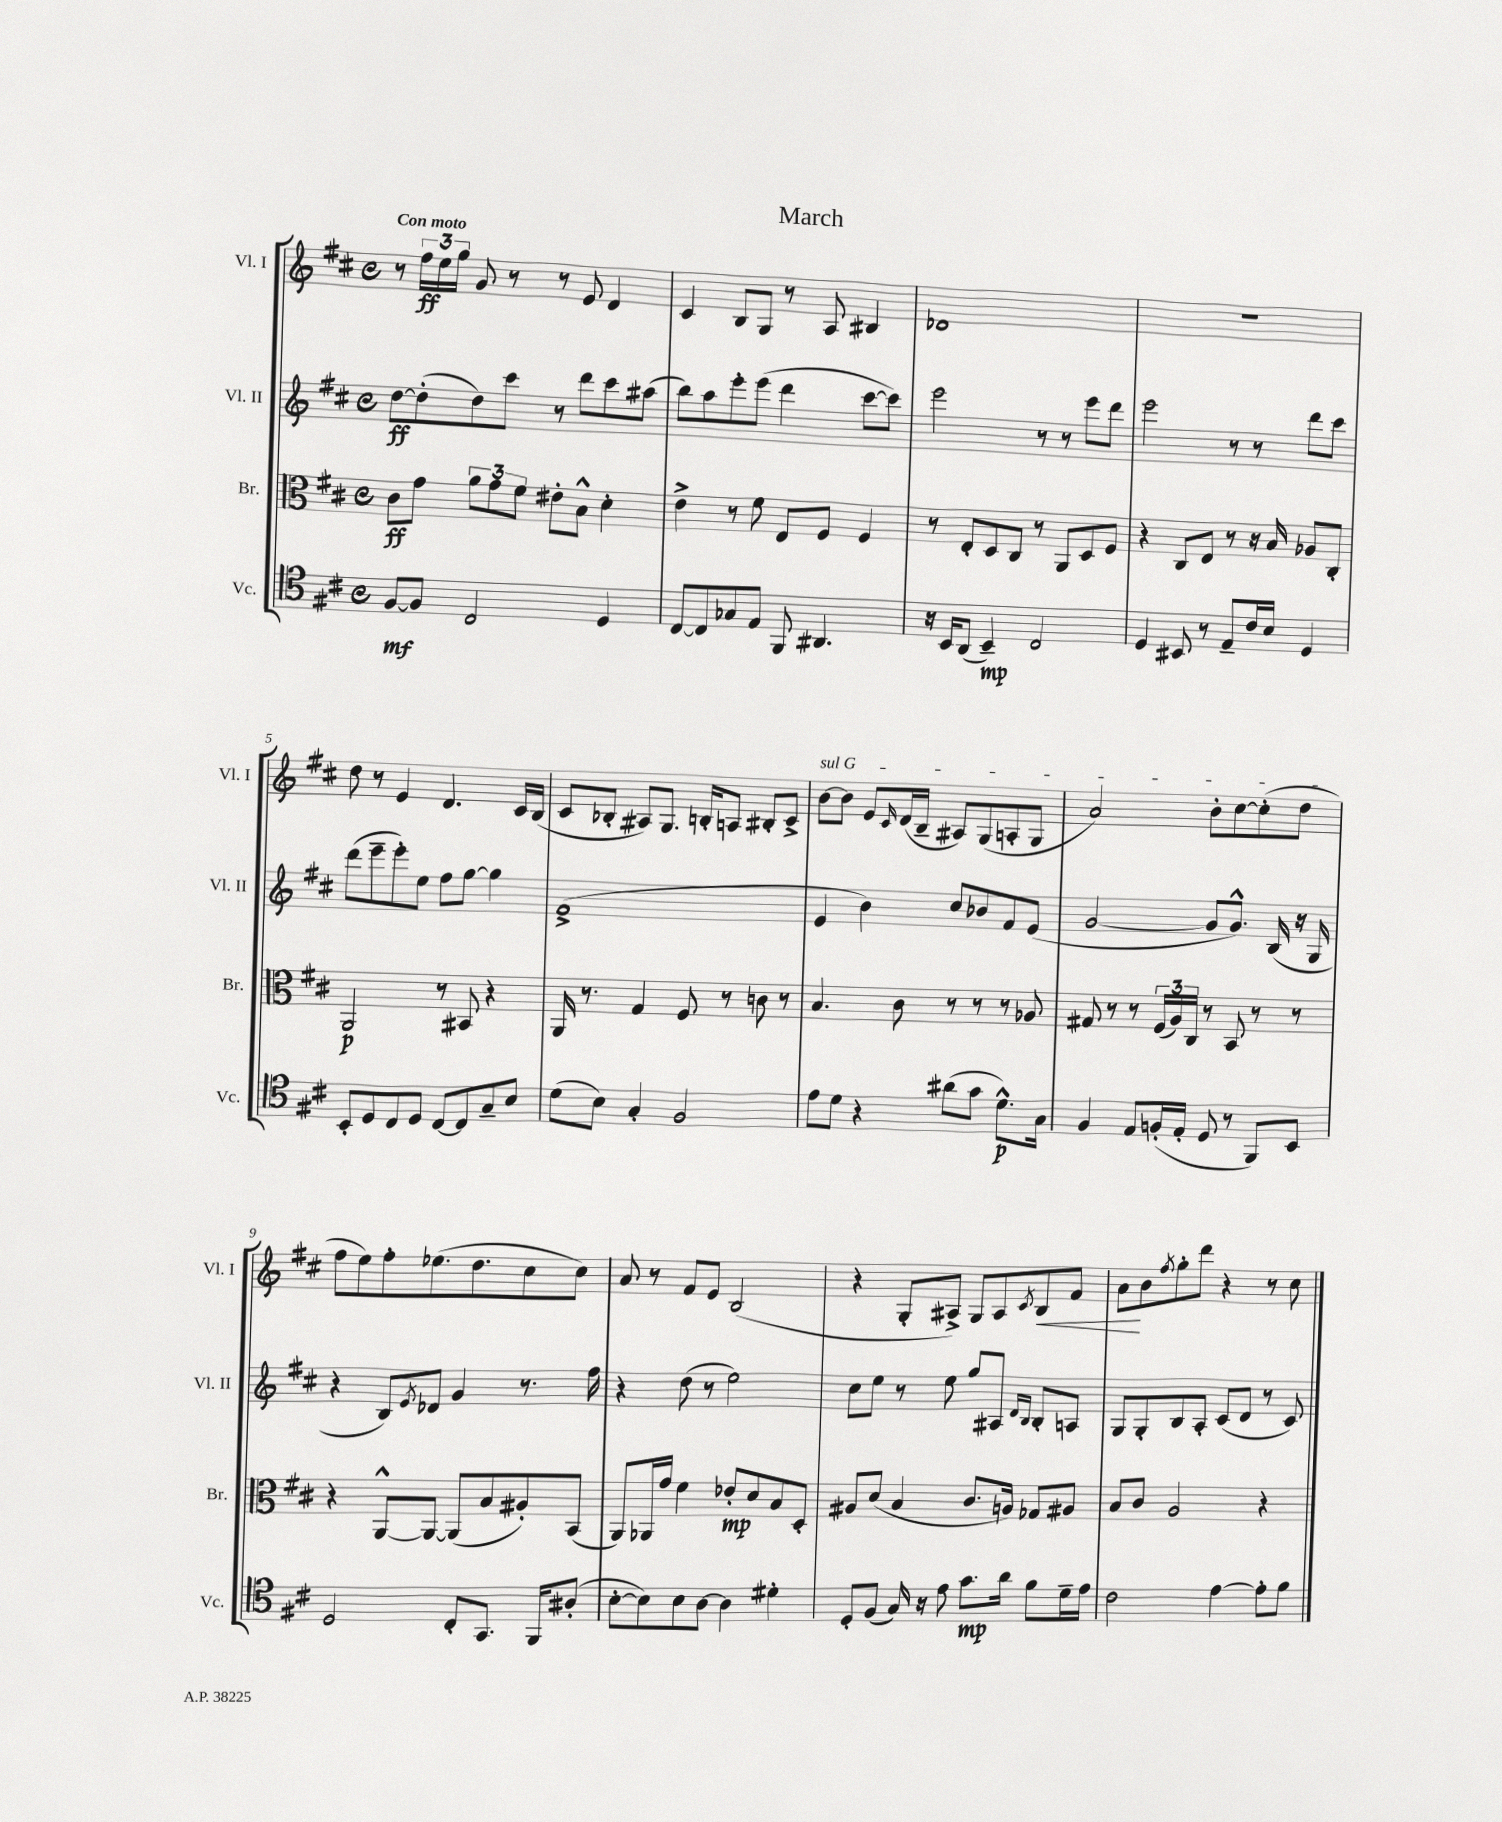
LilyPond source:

\header { title = "March" }
<<
\new StaffGroup <<
\new Staff = "s0" \with { instrumentName = "Vl. I" shortInstrumentName = "Vl. I" } {
    \clef treble \key d \major \defaultTimeSignature \time 4/4 \tempo "Con moto"
    r8 \tuplet 3/2 { fis''16\ff e''16 g''16 } g'8 r8 r8 e'8 d'4 |
    cis'4 b8 g8 r8 a8 bis4 |
    des'1 |
    r1 |
    d''8 r8 e'4 d'4. cis'16 b16( |
    cis'8 bes8-. ais8) g8. b16-. a8 bis8-. cis'8-> |
    \once \override TextSpanner.bound-details.left.text = \markup { \italic "sul G" } b'8~\startTextSpan b'8 e'8 \grace { cis'16 } d'16( b16-- ais8) g8( a8-. g8 |
    a'2) b'8-. cis''8~ cis''8-.( d''8\stopTextSpan |
    fis''8 e''8) fis''8-. ees''8.( d''8. cis''8 cis''8) |
    a'8 r8 fis'8 e'8 b2( |
    r4 g8-. ais8->) g8 ais8 \acciaccatura { cis'8 } b8\< fis'8 |
    a'8\! b'8 \acciaccatura { fis''8 } g''8-. d'''8 r4 r8 cis''8 \bar "|." |
}
\new Staff = "s1" \with { instrumentName = "Vl. II" shortInstrumentName = "Vl. II" } {
    \clef treble \key d \major \defaultTimeSignature \time 4/4
    d''8~\ff d''8-.( d''8) cis'''8 r8 d'''8 cis'''8 ais''8( |
    b''8) a''8 e'''8-. e'''8( d'''4 cis'''8~ cis'''8) |
    e'''2 r8 r8 e'''8 d'''8 |
    e'''2 r8 r8 d'''8 cis'''8 |
    d'''8( e'''8-- e'''8-.) e''8 fis''8 g''8~ g''4 |
    fis'1->( |
    e'4 b'4) cis''8 bes'8 fis'8 e'8( |
    g'2~ g'8 g'8.-^) b16( r16 g16 |
    r4 b8) \acciaccatura { e'8 } des'8 g'4 r8. fis''16 |
    r4 d''8( r8 e''2) |
    cis''8 e''8 r8 e''8 g''8 ais8 \grace { d'16 b16 } b8-. a8 |
    g8 g8-. b8 a8-. cis'8( d'8 r8 cis'8) \bar "|." |
}
\new Staff = "s2" \with { instrumentName = "Br." shortInstrumentName = "Br." } {
    \clef alto \key d \major \defaultTimeSignature \time 4/4
    cis'8\ff g'8 \tuplet 3/2 { a'8 g'8 fis'8 } eis'8-. b8-^ d'4-. |
    e'4-> r8 fis'8 e8 fis8 fis4 |
    r8 e8-. d8 cis8 r8 a,8 d8 fis8 |
    r4 cis8 e8 r8 r16 b16 aes8 cis8-. |
    a,2\p r8 bis,8 r4 |
    a,16 r8. g4 fis8 r8 c'8 r8 |
    b4. cis'8 r8 r8 r8 aes8 |
    gis8 r8 r8 \tuplet 3/2 { fis16( a16) cis16 } r8 b,8 r8 r8 |
    r4 a,8~-^ a,8~ a,8( b8 ais8-.) b,8( |
    a,8) aes,16 g'16 fis'4 ees'8-.\mp d'8 b8 d8-. |
    ais8 d'8( b4 cis'8. a16) ges8 ais8 |
    b8 cis'8 a2 r4 \bar "|." |
}
\new Staff = "s3" \with { instrumentName = "Vc." shortInstrumentName = "Vc." } {
    \clef tenor \key d \major \defaultTimeSignature \time 4/4
    fis8~\mf fis8 cis2 d4 |
    cis8~ cis8 ges8 e8 fis,8 ais,4. |
    r16 b,16 a,8( b,4--\mp) cis2 |
    d4 bis,8 r8 e8-- cis'16 b16 d4 |
    b,8-. d8 cis8 d8 cis8~ cis8 g8-- b8 |
    d'8( b8) g4-. fis2 |
    e'8 d'8 r4 ais'8( g'8 d'8.-^\p) g16 |
    fis4 e8 f16-.( e16-. d8 r8 fis,8) b,8 |
    d2 cis8-. g,8. fis,16 ais8-.( |
    b8~-. b8) b8 a8~ a4 dis'4-. |
    d8-. fis8( g16) r16 e'8 g'8.\mp a'16 fis'8 d'16-- e'16 |
    cis'2 e'4~ e'8-. fis'8 \bar "|." |
}
>>
>>
